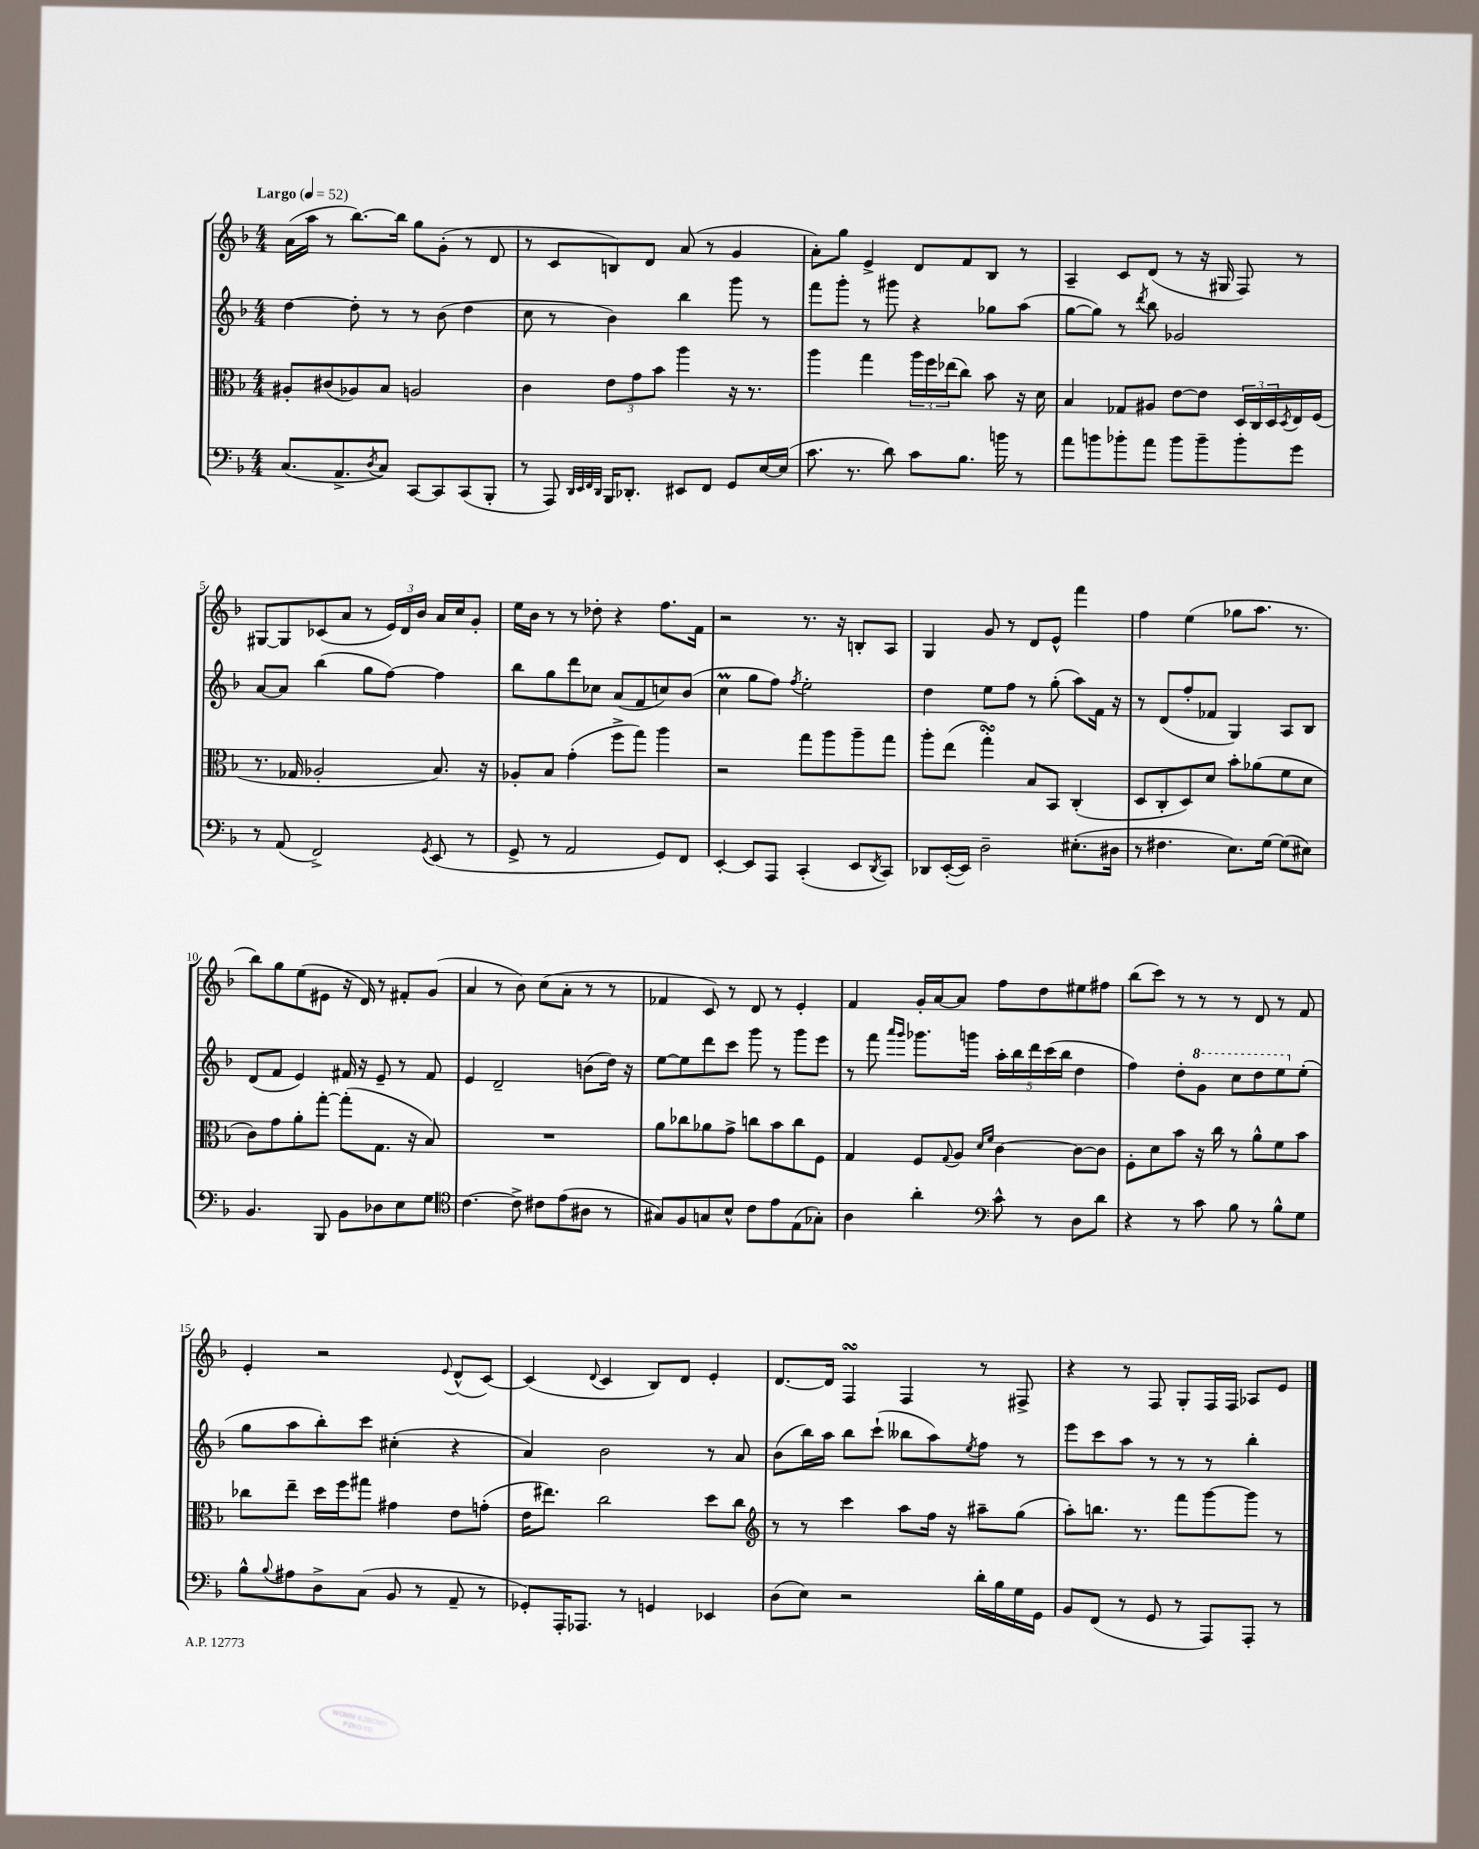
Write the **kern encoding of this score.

**kern	**kern	**kern	**kern
*part4	*part3	*part2	*part1
*staff4	*staff3	*staff2	*staff1
*clefF4	*clefC3	*clefG2	*clefG2
*k[b-]	*k[b-]	*k[b-]	*k[b-]
*M4/4	*M4/4	*M4/4	*M4/4
*MM52	*MM52	*MM52	*MM52
=1	=1	=1	=1
!	!	!	!LO:TX:a:B:t=Largo
(8.C/L	8A#X'/L	[4dd\	(16a\LL
.	.	.	16aa\JJ
.	(8c#X/	.	8r
8.AA^/	.	.	.
.	8A-X/)	8dd'\]	[8.bb-\L)
8qD/	.	.	.
8C/J)	8B-/J	8r	.
.	.	.	16bb-\Jk]
[8CC/L	2An/	8r	8gg\L
8CC/]	.	(8b-\	(8g'\J
(8CC/	.	4dd\	8r
8BBB-'/J	.	.	8d/
=2	=2	=2	=2
8r	4c\	8cc\	8r
8AAA/)	.	8r	8c/L
32qqDD/LLL	.	.	.
32qqEE/	.	.	.
32qqFF/	.	.	.
32qqDD/JJJ	.	.	.
16BBB-/KL	12e\L	4b-\)	8Bn/)
8.DD-X'/J	.	.	.
.	12g\	.	.
.	.	.	8d/J
.	12b-\J	.	.
8EE#X/L	4aa\	4bb-\	(8a/
8FF/J	.	.	8r
8GG/L	16r	8ggg\	4g/
.	8.r	.	.
[16E/L	.	8r	.
(16E/JJ]	.	.	.
=3	=3	=3	=3
8.c\	4aa\	8fff\L	8a'\L)
.	.	8ggg'\J	8gg\J
8.r	.	.	.
.	4gg\	8r	4e^/
8d\)	.	8ggg#X\	.
8c\L	24aa\LL	4r	8d/L
.	24ff\	.	.
.	(24ee-X\J	.	.
8.B-\J	8cc\J)	.	8f/
.	8b-\	8gg-X\L	8B-/J
16bn\	.	.	.
8r	16r	(8aa\J	8r
.	16d\	.	.
=4	=4	=4	=4
8a\L	4B-/	[8gg\L	4A~/
8bn\	.	8gg\J])	.
8b-X'\	8G-X/L	8r	8c/L
.	.	8qddd/	.
8a\J	8A#X/J	8bb-\	(8d/J
8b-\L	[8e\L	2g-X/	8r
8b-~\	8e\J]	.	16r
.	.	.	16G#X/
8b-'\	24D/LL	.	8F/)
.	24C/	.	.
.	24D/	.	.
.	8qD/	.	.
8g\J	16E/	.	8r
.	(16F/JJ	.	.
!!LO:LB:g=z
=5	=5	=5	=5
8r	8.r	[8a/L	[8G#X/L
(8AA/	.	8a/J]	8G#/]
.	16G-X/	.	.
2FF^/)	2A-X'/	(4bb-\	(8c-X/
.	.	.	8a/J
.	.	8gg\L	8r
.	.	[8ff\J)	24e/LL)
.	.	.	24d/
.	.	.	24b-/JJ
8qGG/	.	.	.
(8EE/	8.B-/)	4ff\]	16a/LL
.	.	.	16cc/J
8r	.	.	8g'/J
.	16r	.	.
=6	=6	=6	=6
8GG^/	8A-X'/L	8bb-\L	16ee\LL
.	.	.	16b-\JJ
8r	8B-/J	8gg\	8r
2AA/	(4g'\	8ddd\	8r
.	.	8cc-X\J	8dd-X'\
.	8ff^\L	(8a/L	4r
.	8gg\J)	8f/	.
8GG/L)	4aa\	8ccn/)	8.ff\L
8FF/J	.	(8b-/J	.
.	.	.	16f\Jk
=7	=7	=7	=7
[4EE'/	2r	4ccM\	2r
8EE/L]	.	8gg\L	.
8AAA/J	.	8ff\J)	.
.	.	8qff/	.
(4CC'/	8gg\L	2ee'\	8.r
.	8aa\	.	.
.	.	.	16r
8EE/L	8aa~\	.	8Bn'/L
8qDD/	.	.	.
8CC/J)	8gg\J	.	8A/J
=8	=8	=8	=8
8DD-X/L	8aa'\L	4dd\	4G/
([16EE'/L	(8ee\J	.	.
16EE/JJ])	.	.	.
2D~\	4ggsSSS'\)	8ee\L	8g/
.	.	8ff\J	8r
.	8B-/L	8r	8d/L
.	8BB-/J	(8gg'\	8e^^/J
(8.E#X'\L	(4C'/	8aa\L)	4fff\
.	.	16f\Jk	.
16D#X\Jk	.	16r	.
=9	=9	=9	=9
8r	8D/L	8r	4ff\
4.F#X\	8C'/	(8d/L	.
.	8D/)	8ff'/	(4ee\
.	8d/J	8f-X/J	.
8.E\L)	8b-'\L	4G/)	8gg-X\L
.	(8a-X\	.	8.aa\J
[16G\Jk	.	.	.
(8G\L]	8f\	8A/L	.
.	.	.	8.r
8E#X\J)	8d\J	8B-/J	.
!!LO:LB:g=z
=10	=10	=10	=10
4.BB-/	8c\L)	(8d/L	8bb-\L)
.	8g\	8f/J	8gg\
.	8a'\	4e/)	(8ee\
8BBB-/	[8gg'\J	.	8e#X\J
8BB-\L	(8gg'\L]	16f#X/	16r
.	.	16r	16d/)
8D-X\	8.G\J	8e~/	8r
8E\	.	8r	8f#X'/L
.	16r	.	.
8G\J	8B-/)	8f#/	(8g/J
=11	=11	=11	=11
*clefC4	*	*	*
[4.c\	1r	4e/	4a/
.	.	2d~/	8r
8c^\]	.	.	8b-\)
8c#X\L	.	.	(8cc\L
(8e\	.	.	8a'\J
8A#X\J	.	(8bn\L	8r
8r	.	16dd\Jk)	8r
.	.	16r	.
=12	=12	=12	=12
8G#X/L)	8a\L	[8ee\L	4f-X/
8F/	8cc-X\	8ee\]	.
8Gn/	8a-X\	8ddd\	8c/)
8B-^^/J	8g^\J	8ccc\J	8r
8c\L	8ccn\L	8ggg\	8d/
8e\	8b-\	8r	8r
(8E\	8cc\	8ggg\L	4e'/
8G-X'\J)	8F\J	8eee\J	.
=13	=13	=13	=13
4A\	4G/	8r	4f/
.	.	8fff\	.
.	.	16qqaaa/LL	.
.	.	16qqggg/JJ	.
4a'\	8F/L	8.ggg-X\L	16g'/LL
.	.	.	[16a/J
.	8qqG/	.	.
.	8A/J	.	8a/J]
.	.	16gggn\Jk	.
*clefF4	*	*	*
.	16qqd/LL	.	.
.	16qqf/JJ	.	.
8c^^\	[4c\	20aa'\LL	8ff\L
.	.	20bb-\	.
.	.	20ddd\	.
8r	.	.	8dd\
.	.	(20ccc\	.
.	.	20bb-\JJ	.
8D\L	8c\L_	4dd\	8ee#X\
8d\J	8c\J]	.	8ff#X\J
=14	=14	=14	=14
4r	8F'\L	4ff\)	(8bb-\L
.	8d\	.	8ccc\J)
8r	8b-\J	8dd'\L	8r
*	*	*8va	*
8c\	16r	8gg\J	8r
.	16cc\	.	.
8B-\	8r	8ccc\L	8r
8r	8a^^\L	8ddd\	8d/
8B-^^\L	8f\	8eee\	8r
*	*	*X8va	*
8G\J	8b-\J	(8ee'\J	8f/
!!LO:LB:g=z
=15	=15	=15	=15
8B-^^\L	8cc-X\L	8gg\L	4e'/
8qqB-/	.	.	.
8A#X\	8ee~\J	8aa\	.
8D^\	16dd\LL	8bb-'\)	2r
.	16ff\J	.	.
(8C\J	8gg#X\J	8ccc\J	.
8BB-/	4g#X\	(4cc#X'\	.
8r	.	.	.
.	.	.	8qqe/
8AA~/	8e\L	4r	(8d^^/L
8r	(8gn'\J	.	[8c/J)
=16	=16	=16	=16
8GG-X'/L)	16e\KL	4a/)	(4c/]
.	8.ee#X\J)	.	.
16AAA'/K	.	.	.
8.AAA-X/J	.	.	.
.	.	.	8qqd/
.	2cc\	2b-\	4c/
8r	.	.	.
4GGn/	.	.	8B-/L)
.	.	.	8d/J
4EE-X/	8dd\L	8r	4e'/
.	8cc\J	8a/	.
=17	=17	=17	=17
*	*clefG2	*	*
(8D\L	8r	(8b-\L	[8.d/L
8E\J)	8r	16bb-\L)	.
.	.	16aa\JJ	16d/Jk]
2r	4ccc\	8bb-\L	4FsSSs/
.	.	(8ccc`\J	.
.	8aa\L	8bb--X\L	4F/
.	16ff\Jk	8aa\)	.
.	16r	.	.
.	.	8qee/	.
16d'\LL	8aa#X~\L	8ff\J	8r
16B-\	.	.	.
16G\	(8gg\J	8r	8F#X^/
16GG\JJ	.	.	.
=18	=18	=18	=18
8BB-/L	8aa'\L)	8eee\L	4r
(8FF/J	8.bbn\J	8ccc\	.
8r	.	8aa\J	8r
.	8.r	.	.
8GG/	.	8r	8F/
8r	8fff\L	8r	8G'/L
8AAA/L)	[8ggg\	8r	16F/L
.	.	.	16F/JJ
8AAA'/J	8ggg\J]	4bb-'\	8A-X/L
8r	8r	.	8e/J
==	==	==	==
*-	*-	*-	*-
